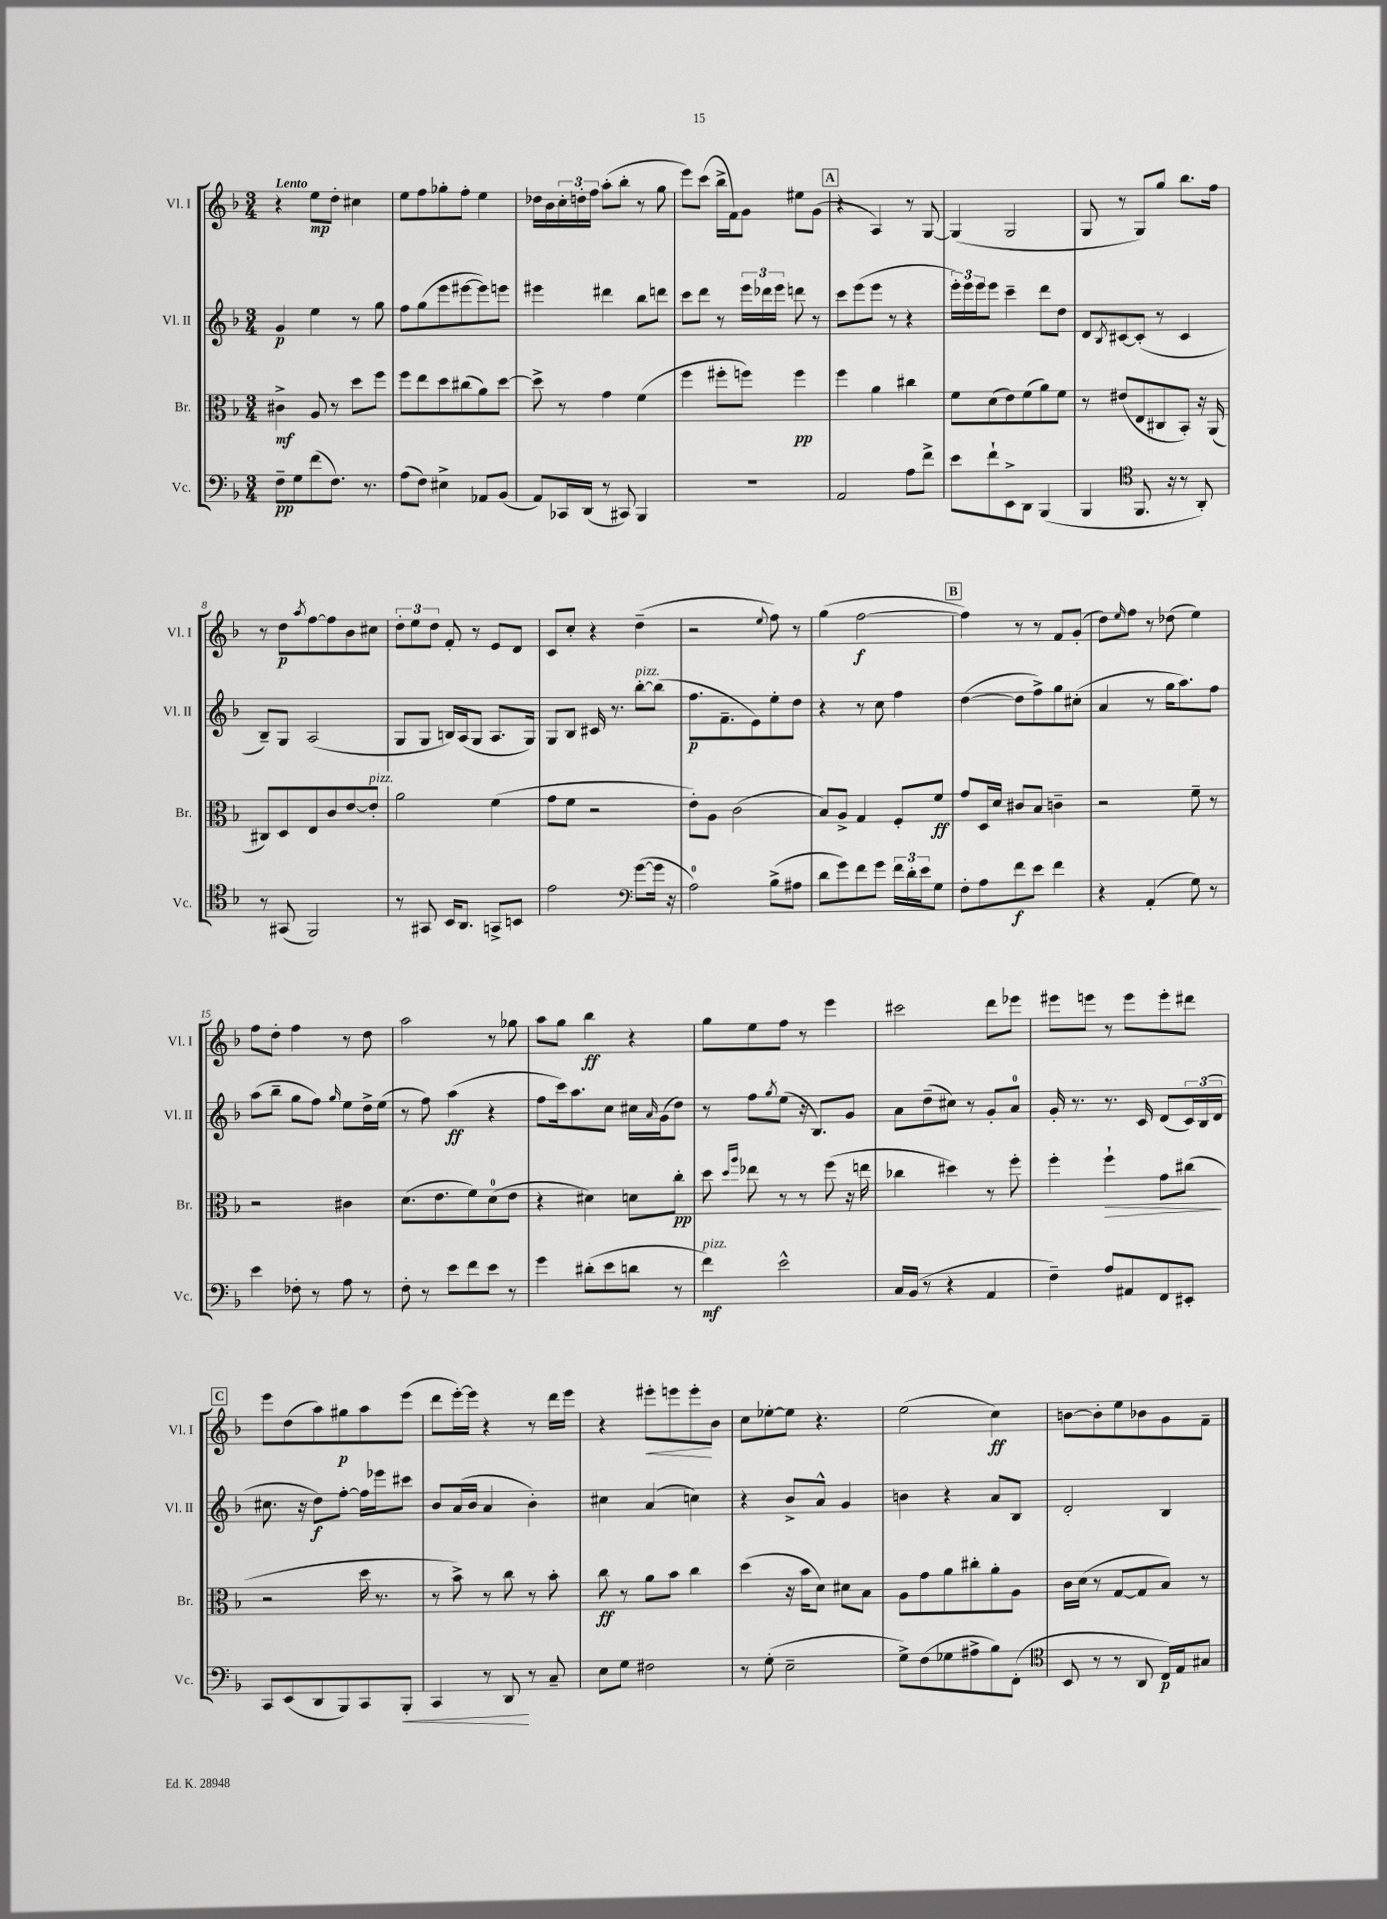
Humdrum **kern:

**kern	**kern	**kern	**kern
*staff4	*staff3	*staff2	*staff1
*clefF4	*clefC3	*clefG2	*clefG2
*k[b-]	*k[b-]	*k[b-]	*k[b-]
*M3/4	*M3/4	*M3/4	*M3/4
8F~	4c#^	4g	4r
8G	.	.	.
(8f	8A	4ee	8ee
8.F)	8r	.	8dd'
.	8dd	8r	4cc#
8.r	.	.	.
.	8ff	8gg	.
=	=	=	=
(8A	8ff	8ff	8ee
8F)	8ee	(8gg	8ff
4E#^	8dd	8eee	8gg-'
.	(8cc#	[8eee#	8ff'
8AA-	8a)	8eee#])	4ee
(8BB-	[8dd	8eee	.
=	=	=	=
8AA)	8dd^]	4eee#	16dd-
.	.	.	16b-
16CC-	8r	.	24cc'
.	.	.	24dd'
(16DD	.	.	.
.	.	.	24ff
8r	4g	4ddd#	(8aa'
8CC#)	.	.	8bb-'
4BBB-	(4f	8bb-	8r
.	.	8ddd	8gg
=	=	=	=
2.r	4ff	8ccc	8eee)
.	.	8ddd	(8ccc
.	8ff#'	8r	16bb-^
.	.	.	16f)
.	8ff)	24eee	8g
.	.	24ddd-	.
.	.	24eee	.
.	4ff	8ddd	8ee#
.	.	8r	(8g
=	=	=	=
2AA	4ff	8ccc	4r
.	.	(8eee	.
.	4a	8eee	4A)
.	.	8r	.
8A	4cc#	4r	8r
8f^	.	.	[8G
=	=	=	=
8e	8f	24eee')	(4G]
.	.	24eee	.
.	.	24eee	.
8f`	(8d	8eee	.
8EE^	8e)	4ccc~	2G
8DD	(8f	.	.
(4BBB-	8a)	8ddd	.
.	8f	8dd	.
=	=	=	=
4BBB-	8r	8d	8G
.	.	8qB-	.
.	(8e#	[8c#	8r
*clefC4	*	*	*
8.FF	8E	(8c#']	8G)
.	8C#	8r	8gg
16r	.	.	.
8r	8BB-')	4c#	8.bb-
8AA')	16r	.	.
.	(16AA	.	16ff
=	=	=	=
8r	8C#)	8B-~)	8r
(8GG#	8D	8G	8dd
.	.	.	8qaa
2FF)	8E	(2A	[8ff
.	8c	.	8ff]
.	[8e	.	8b-
.	8e']	.	8cc#
=	=	=	=
8r	2a	8G	12dd'
.	.	.	12ee
8GG#	.	8G	.
.	.	.	12dd
16BB-	.	16B)	8f'
8.AA	.	(16A	.
.	.	8G	8r
8GG^	(4f	8.A	8e
8BB	.	.	8d
.	.	16G)	.
=	=	=	=
2e	8g	8G	8c
.	8f	8B-	8cc'
.	2r	16c#	4r
.	.	8.r	.
*clefF4	*	*	*
([8g	.	[8bb-'	(4dd~
16g]	.	(8bb-]	.
16r	.	.	.
=	=	=	=
2A)	8e')	8.ff	2r
.	8A	.	.
.	.	8.f~	.
.	(2c	.	.
.	.	8e)	.
.	.	.	8qqee
(8B-^	.	8ee'	8ff)
8A#	.	8dd	8r
=	=	=	=
8d	8B-)	4r	(4gg
8g)	8A^	.	.
8f	4G	8r	[2ff
8g	.	8cc	.
24f	8F'	4ff	.
24d'	.	.	.
24e	.	.	.
8G	8f	.	.
=	=	=	=
8F'	8g	([4dd	4ff])
8A	16D	.	.
.	16d	.	.
8f	8c#	8dd]	8r
8e	8B-	8ff^)	8r
4f	4c~	8gg	8f
.	.	(8cc#'	(8g'
=	=	=	=
4r	2r	4a	8dd)
.	.	.	16qqee
.	.	.	8ff
(4AA'	.	8r	8r
.	.	16gg	(8dd-
.	.	8.aa)	.
8G)	8f~	.	4ee)
8r	8r	8ff	.
=	=	=	=
4e	2r	(8aa	8ff
.	.	8bb-~	8dd'
8F-'	.	8gg	4ff
8r	.	8ff)	.
.	.	16qqgg	.
8A	4c#	8ee	8r
8r	.	16dd^	8dd
.	.	(16ee	.
=	=	=	=
8F'	(8.d	8r	2aa
8r	.	8ff)	.
.	8.e	.	.
8e	.	(4aa	.
8f	8f)	.	.
8e	(8d	4r	8r
8r	8e	.	8gg-
=	=	=	=
4g	4r	8ff	8aa
.	.	16ccc)	8gg
.	.	8.aa	.
(8d#'	4d#)	.	4bb-
8e	.	8cc	.
8d	8d	16cc#	4r
.	.	16qqa	.
.	.	(16g	.
8r	8cc'	8dd)	.
=	=	=	=
4f)	8dd	8r	8gg
.	16qqdd	.	.
.	16qqaa	.	.
.	8ee-	8ff	8ee
.	.	8qgg	.
2e^^	8r	(8ee	8ff
.	8r	16r	8r
.	.	8.B-)	.
.	(8ff	.	4eee
.	16r	8g	.
.	16ee	.	.
=	=	=	=
16C	4cc-	8a	2ccc#
(16BB-	.	.	.
8r	.	(8dd~	.
4r	4dd#)	8cc#)	.
.	.	8r	.
4AA	8r	8g'	8ddd
.	8ff'	8a	8eee-
=	=	=	=
4F~)	4ff'	16g'	8eee#
.	.	8.r	.
.	.	.	8eee
8A	4ff`	8.r	8r
8AA#	.	.	8eee
.	.	16c	.
8FF	8g	(8d	8eee'
8EE#'	(8cc#	24c)	8ddd#
.	.	(24B-	.
.	.	24d	.
=	=	=	=
8CC	2r	8.cc#	8eee
(8EE	.	.	(8dd
.	.	16r	.
8DD	.	8dd)	8aa)
8BBB-)	.	[8ff'	8gg#
8CC	16dd	16ff]	8aa
.	8.r	16eee-	.
8BBB-'	.	8ccc#	(8eee
=	=	=	=
4CC	8r	8b-	8ddd
.	8b-^)	(16a	[16eee')
.	.	16b-	16eee]
8r	8r	4a	4r
8DD	8cc	.	.
8r	8r	4b-')	8r
8C~	8b-'	.	16ddd
.	.	.	16eee
=	=	=	=
8E	8cc	4cc#	4r
8G	8r	.	.
2F#	8a	(4a	8eee#'
.	8b-	.	8eee
.	4cc	4cc)	8eee'
.	.	.	8b-
=	=	=	=
8r	(4dd	4r	8cc
(8G'	.	.	[8ee-'
2E~	16r	8b-^	8ee-]
.	16b-	.	.
.	8d)	8a^^	4.r
.	8d#	4g	.
.	8B-	.	.
=	=	=	=
8G^)	8A	4b	(2ee
(8F	8g	.	.
8G-	8a	4r	.
8A#^	8cc#'	.	.
8B-)	8a'	8a	4cc)
(8FF'	8A	8B-	.
=	=	=	=
*clefC4	*	*	*
8BB-	16c	2d'	[8b
.	(16d	.	.
8r	8r	.	8b']
8r	[8G	.	8ee
8AA	8G]	.	8b-
16C)	8B-)	4B-	8g
16E	.	.	.
8G#	8r	.	8f~
==	==	==	==
*-	*-	*-	*-
